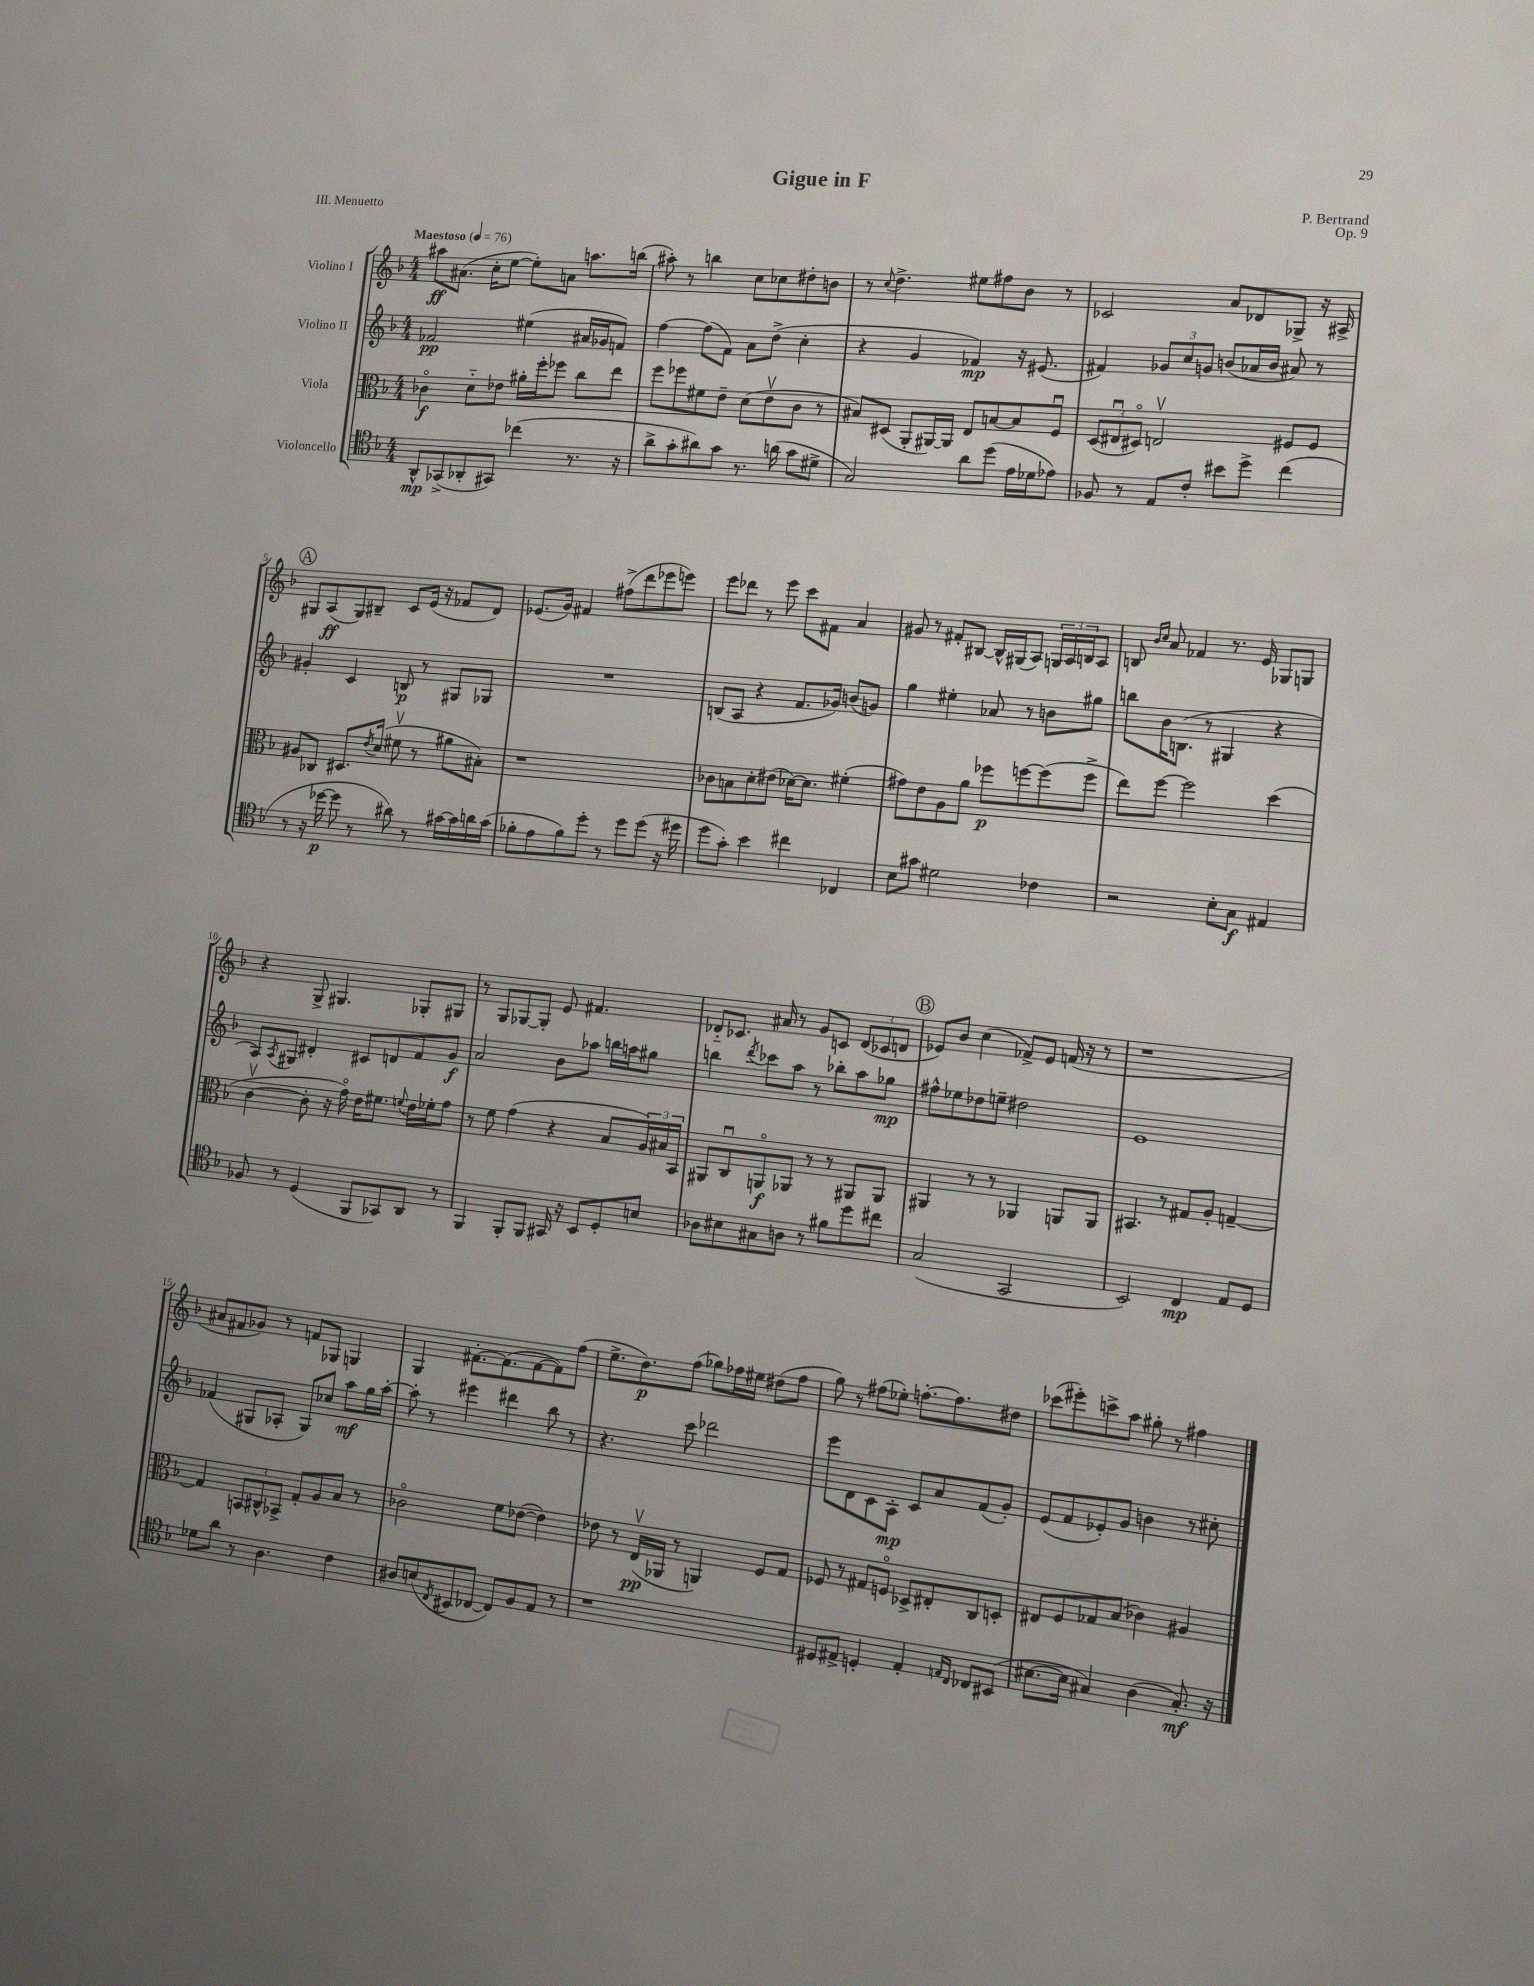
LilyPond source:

\header { title = "Gigue in F" composer = "P. Bertrand" opus = "Op. 9" piece = "III. Menuetto" }
<<
\new StaffGroup <<
\new Staff = "s0" \with { instrumentName = "Violino I" } {
    \clef treble \key f \major \numericTimeSignature \time 4/4 \tempo "Maestoso" 4 = 76
    ais''8\ff ais'8.( c''16-. e''8~ e''8-.) a'8 a''8. b''16( |
    ais''8-.) r8 b''4 c''8 ces''8 dis''8-. b'8 |
    r8 \appoggiatura { c''8 } d''4.-> eis''8 fis''8 bes'8 r8 |
    ces'2 a'8 des'8 ges8-> r16 ais16-> |
    \mark \markup { \circle "A" } gis8 a8\ff( gis8) bis8-- c'8 e'16( r16 fes'8 d'8) |
    ees'8.( g'16) fis'4 fis''8->( d'''8 ees'''8 e'''8) |
    e'''8 des'''8 r8 e'''8 c'''8 fis'8 a'4 |
    gis'8 r8 fis'8-. bis8~ bis16-^ gis16( a8) \tuplet 3/2 { g16 a16 b16 } a8 |
    b8 \grace { bes'16 c''16 } a'8 fes'4 r8. e'16 ges8 g8 |
    r4 g8-> gis4. ges8-. gis8 |
    r8 g8 ges8~ ges8-. e'8 fis'4. |
    des'8-_ ces'8. ais'16 r8 g'8 c'8 \tuplet 3/2 { des'8( ces'8 d'8 } |
    \mark \markup { \circle "B" } ees'8) bes'8 c''4( fes'8->) ees'8 f'16( r16 r8 |
    r1 |
    ais'8 fis'8 ges'8) r8 f'8 ges8 g4 |
    g4 fis'8.~-. fis'8.( fis'8~ fis'8) f''8( |
    e''8.-> d''8.\p) f''8( ges''8) fes''16 eis''16 dis''8( fes''8 |
    g''8) r8 fis''8( ees''8-.) f''8.~-. f''8. dis''8 |
    ces'''8( eis'''8-.) c'''8-> a''8 gis''8-. r8 fis''4 \bar "|." |
}
\new Staff = "s1" \with { instrumentName = "Violino II" } {
    \clef treble \key f \major \numericTimeSignature \time 4/4
    fes'2\pp eis''4( ais'16 ges'16 f'8) |
    f''4~ f''8( f'8) a'8 d''8->( c''4-. |
    r4 g'4 fes'4\mp) r16 eis'8.( |
    fis'4) \tuplet 3/2 { ges'8 c''8 g'8 } b'8( aes'16 b'16 ais'8) r8 |
    \mark \markup { \circle "A" } gis'4-. c'4 b8\p r8 gis8 ges8 |
    R1 |
    b8( a8 r4 f'8. ges'16) b'8( g'8) |
    g''4 eis''4-. aes'8 r8 b'8 gis''8 |
    b''8 bes'16 b8.( r8 gis4 r4 |
    a8) \acciaccatura { a8 } gis8 dis'4-. cis'8 d'8 f'8 g'8\f |
    a'2 bes'8 aes''8 b''16 a''16 gis''8 |
    b''4 \acciaccatura { d'''8 } ces'''8 a''8 r8 bes''8-. a''8 ges''8\mp |
    \mark \markup { \circle "B" } fis''8-^ ees''8 des''8 e''8-- dis''2 |
    e'1 |
    fes'4( gis8 aes8-. gis8) ces''8 a''8\mf g''16 a''16~-. |
    a''8-. r8 eis'''4 dis'''4 bes''8 r8 |
    r4. c'''8 des'''2 |
    e'''8 d'8 c'8 a8-.\mp c'8 a'8 f'8( g'8-.) |
    e'8( f'8 ees'8-.) g'8 b'4 r8 cis''8-. \bar "|." |
}
\new Staff = "s2" \with { instrumentName = "Viola" } {
    \clef alto \key f \major \numericTimeSignature \time 4/4
    ces'4\flageolet\f d'8-_ ees'8 ais'16-. f''16-. fes''8 c''8 e''8 |
    f''8 fes''8 fis'8 e'8-- d'8( e'8\upbow c'8 r8 |
    bis8) dis8( a,8-. ais,16~) ais,16 e8 b8~ b8 f8\downbow |
    \tuplet 3/2 { d8( eis8\downbow dis8\flageolet) } e2\upbow fis8 fis8 |
    \mark \markup { \circle "A" } ais8 ces8 dis8. \acciaccatura { e'8 } d'16( fis'8\upbow r8 ais'8 bis8-.) |
    r1 |
    ces'8 b8 d'8-. eis'8( des'16~) des'8. fis'4-.( |
    gis'8) e'8 a8 a'8 fes''8\p f''8~ f''8( f''8-> |
    e''8) f''8~ f''2 d''4( |
    c'4~\upbow c'8-. r16 g'16\flageolet) e'16 fis'8. \appoggiatura { f'8 } e'16 fes'16-. g'8 |
    r8 f'8 g'4( r4 bes8 \tuplet 3/2 { a16) bis16 bes,16 } |
    ais,8 c8\downbow a,8\flageolet\f aes,8 r8 r8 ais,8 ais,8 |
    \mark \markup { \circle "B" } ais,4 r8 r8 aes,4 a,8 a,8 |
    bis,4. r8 gis8 a8-. g4~-- |
    g4 \tuplet 3/2 { b,8 cis8-^ bes,8-> } g8-. a8 bes8 r8 |
    ces'2\flageolet f'8 ees'8~( ees'4) |
    ees'8 r8 e16\upbow\pp( aes,16 r8 a,4) f8 g8 |
    fes8 r8 gis8 f8\flageolet des8-> eis8-. c8 d8-. |
    eis8 f8 ges8 bes8( ces'4) ais4 \bar "|." |
}
\new Staff = "s3" \with { instrumentName = "Violoncello" } {
    \clef tenor \key f \major \numericTimeSignature \time 4/4
    a,8-^\mp ges,8->( aes,8-. gis,8) ces''4( r8. r16 |
    a'8-> g'8-. ais'8) g'8 r8. a'16( g'8 dis'8-> |
    g2) a'8 d''8( e'16 des'16 ees'8) |
    fes8 r8 e8 c'8-. bis'8 d''8-> c''4( |
    \mark \markup { \circle "A" } r8 r16 des''16~\p des''8 r8 ais'8) r8 gis'16~ gis'16 a'16 gis'16( |
    fes'8-. e'8 fes'8) d''8-. r8 d''8 d''8( r16 dis''16 |
    d''8 g'8-.) bes'4 cis''4 ces4 |
    bes8 gis'8 dis'2 ces'4 |
    r2 bes8-. g8\f eis4 |
    fes8 r8 d4( f,8 ges,8) a,8 r8 |
    f,4 f,8-. f,8 gis,16 r16 bes,8 d8-. b8 |
    aes8 bis8 gis8 a8 r8 fis'8 d''8 cis''8 |
    \mark \markup { \circle "B" } g2( g,2 |
    bes,2) c4\mp e8 d8 |
    des'8 a'8 r8 a4. c'4 |
    ais8 b8( \acciaccatura { c8 } bis,8 ces8~ ces8) f8 e8 r8 |
    r1 |
    dis8 eis8-> d4-. eis4-. \grace { e16 c16 } ces8 bis,8( |
    bis8.~ bis16 gis4) a4( gis8.-.\mf) r16 \bar "|." |
}
>>
>>
